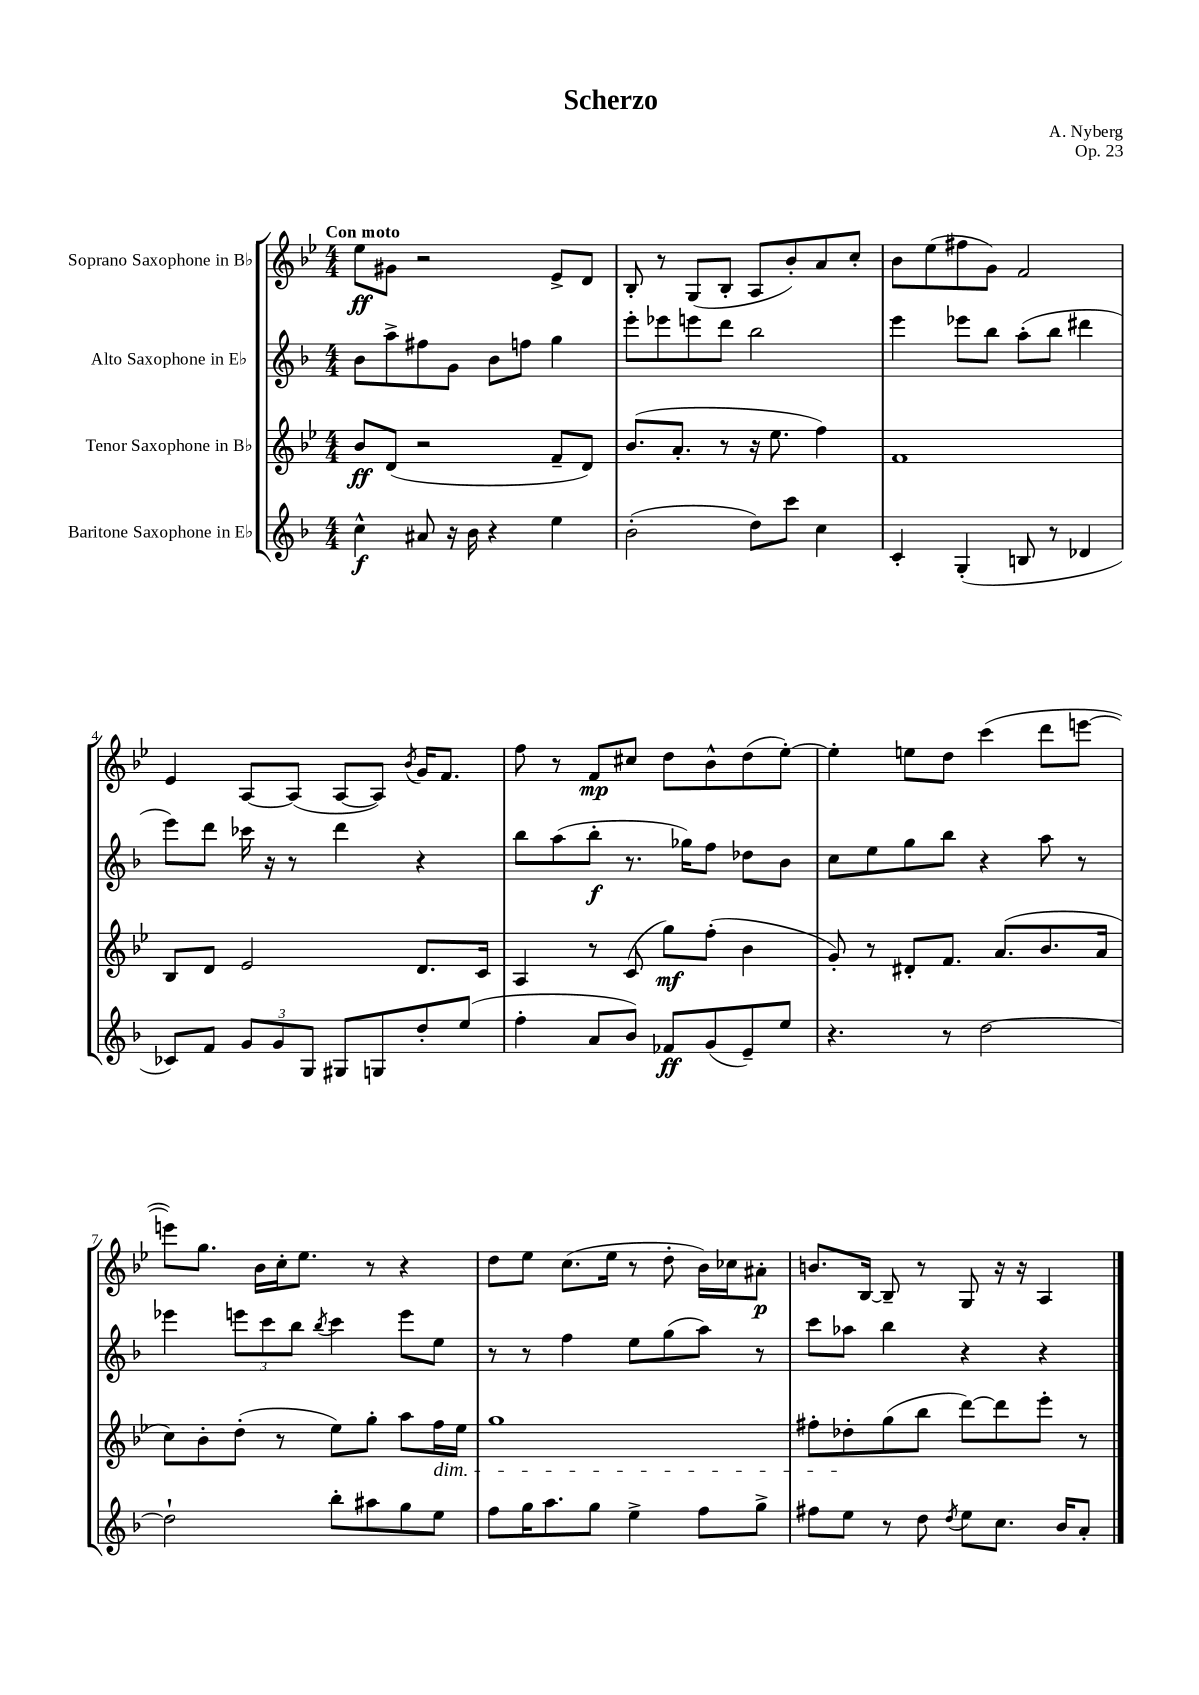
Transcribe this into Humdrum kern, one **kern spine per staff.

**kern	**kern	**kern	**kern
*staff4	*staff3	*staff2	*staff1
*clefG2	*clefG2	*clefG2	*clefG2
*k[b-]	*k[b-e-]	*k[b-]	*k[b-e-]
*M4/4	*M4/4	*M4/4	*M4/4
4cc^^	8b-	8b-	8ee-
.	(8d	8aa^	8g#
8a#	2r	8ff#	2r
16r	.	8g	.
16b-	.	.	.
4r	.	8b-	.
.	.	8ff	.
4ee	8f~	4gg	8e-^
.	8d)	.	8d
=	=	=	=
(2b-'	(8.b-	8eee'	8B-'
.	.	8eee-	8r
.	8.a'	.	.
.	.	8eee	(8G
.	8r	8ddd	8B-'
8dd)	16r	2bb-	8A
.	8.ee-	.	.
8ccc	.	.	8b-')
4cc	4ff)	.	8a
.	.	.	8cc'
=	=	=	=
4c'	1f	4eee	8b-
.	.	.	(8ee-
(4G'	.	8eee-	8ff#
.	.	8bb-	8g)
8B	.	(8aa'	2f
8r	.	8bb-	.
4d-	.	4ddd#	.
=	=	=	=
8c-)	8B-	8eee)	4e-
8f	8d	8ddd	.
12g	2e-	16ccc-	[8A
.	.	16r	.
12g	.	.	.
.	.	8r	(8A]
12G	.	.	.
8G#	.	4ddd	[8A
8G	.	.	8A])
.	.	.	8qb-
8dd'	8.d	4r	16g
.	.	.	8.f
(8ee	.	.	.
.	16c	.	.
=	=	=	=
4ff'	4A	8bb-	8ff
.	.	(8aa	8r
8a	8r	8bb-'	8f
8b-)	(8c	8.r	8cc#
8f-	8gg)	.	8dd
.	.	16gg-)	.
(8g	(8ff'	8ff	8b-^^
8e~)	4b-	8dd-	(8dd
8ee	.	8b-	[8ee-')
=	=	=	=
4.r	8g')	8cc	4ee-']
.	8r	8ee	.
.	8d#'	8gg	8ee
8r	8.f	8bb-	8dd
[2dd	.	4r	(4ccc
.	(8.a	.	.
.	8.b-	8aa	8ddd
.	.	8r	[8eee
.	16a	.	.
=	=	=	=
2dd`]	8cc)	4eee-	8eee])
.	8b-'	.	8.gg
.	(8dd'	12eee	.
.	.	.	16b-
.	.	12ccc	.
.	8r	.	16cc'
.	.	12bb-	.
.	.	.	8.ee-
.	.	8qbb-	.
8bb-'	8ee-)	4ccc	.
8aa#	8gg'	.	8r
8gg	8aa	8eee	4r
8ee	16ff	8ee	.
.	16ee-	.	.
=	=	=	=
8ff	1gg	8r	8dd
16gg	.	8r	8ee-
8.aa	.	.	.
.	.	4ff	(8.cc
8gg	.	.	.
.	.	.	16ee-
4ee^	.	8ee	8r
.	.	(8gg	8dd'
8ff	.	8aa)	16b-)
.	.	.	16cc-
8gg^	.	8r	8a#'
=	=	=	=
8ff#	8ff#'	8ccc	8.b
8ee	8dd-'	8aa-	.
.	.	.	[16B-
8r	(8gg	4bb-	8B-~]
8dd	8bb-	.	8r
8qdd	.	.	.
8ee	[8ddd)	4r	8G
8.cc	8ddd]	.	16r
.	.	.	16r
.	8eee-'	4r	4A
16b-	.	.	.
8a'	8r	.	.
==	==	==	==
*-	*-	*-	*-
